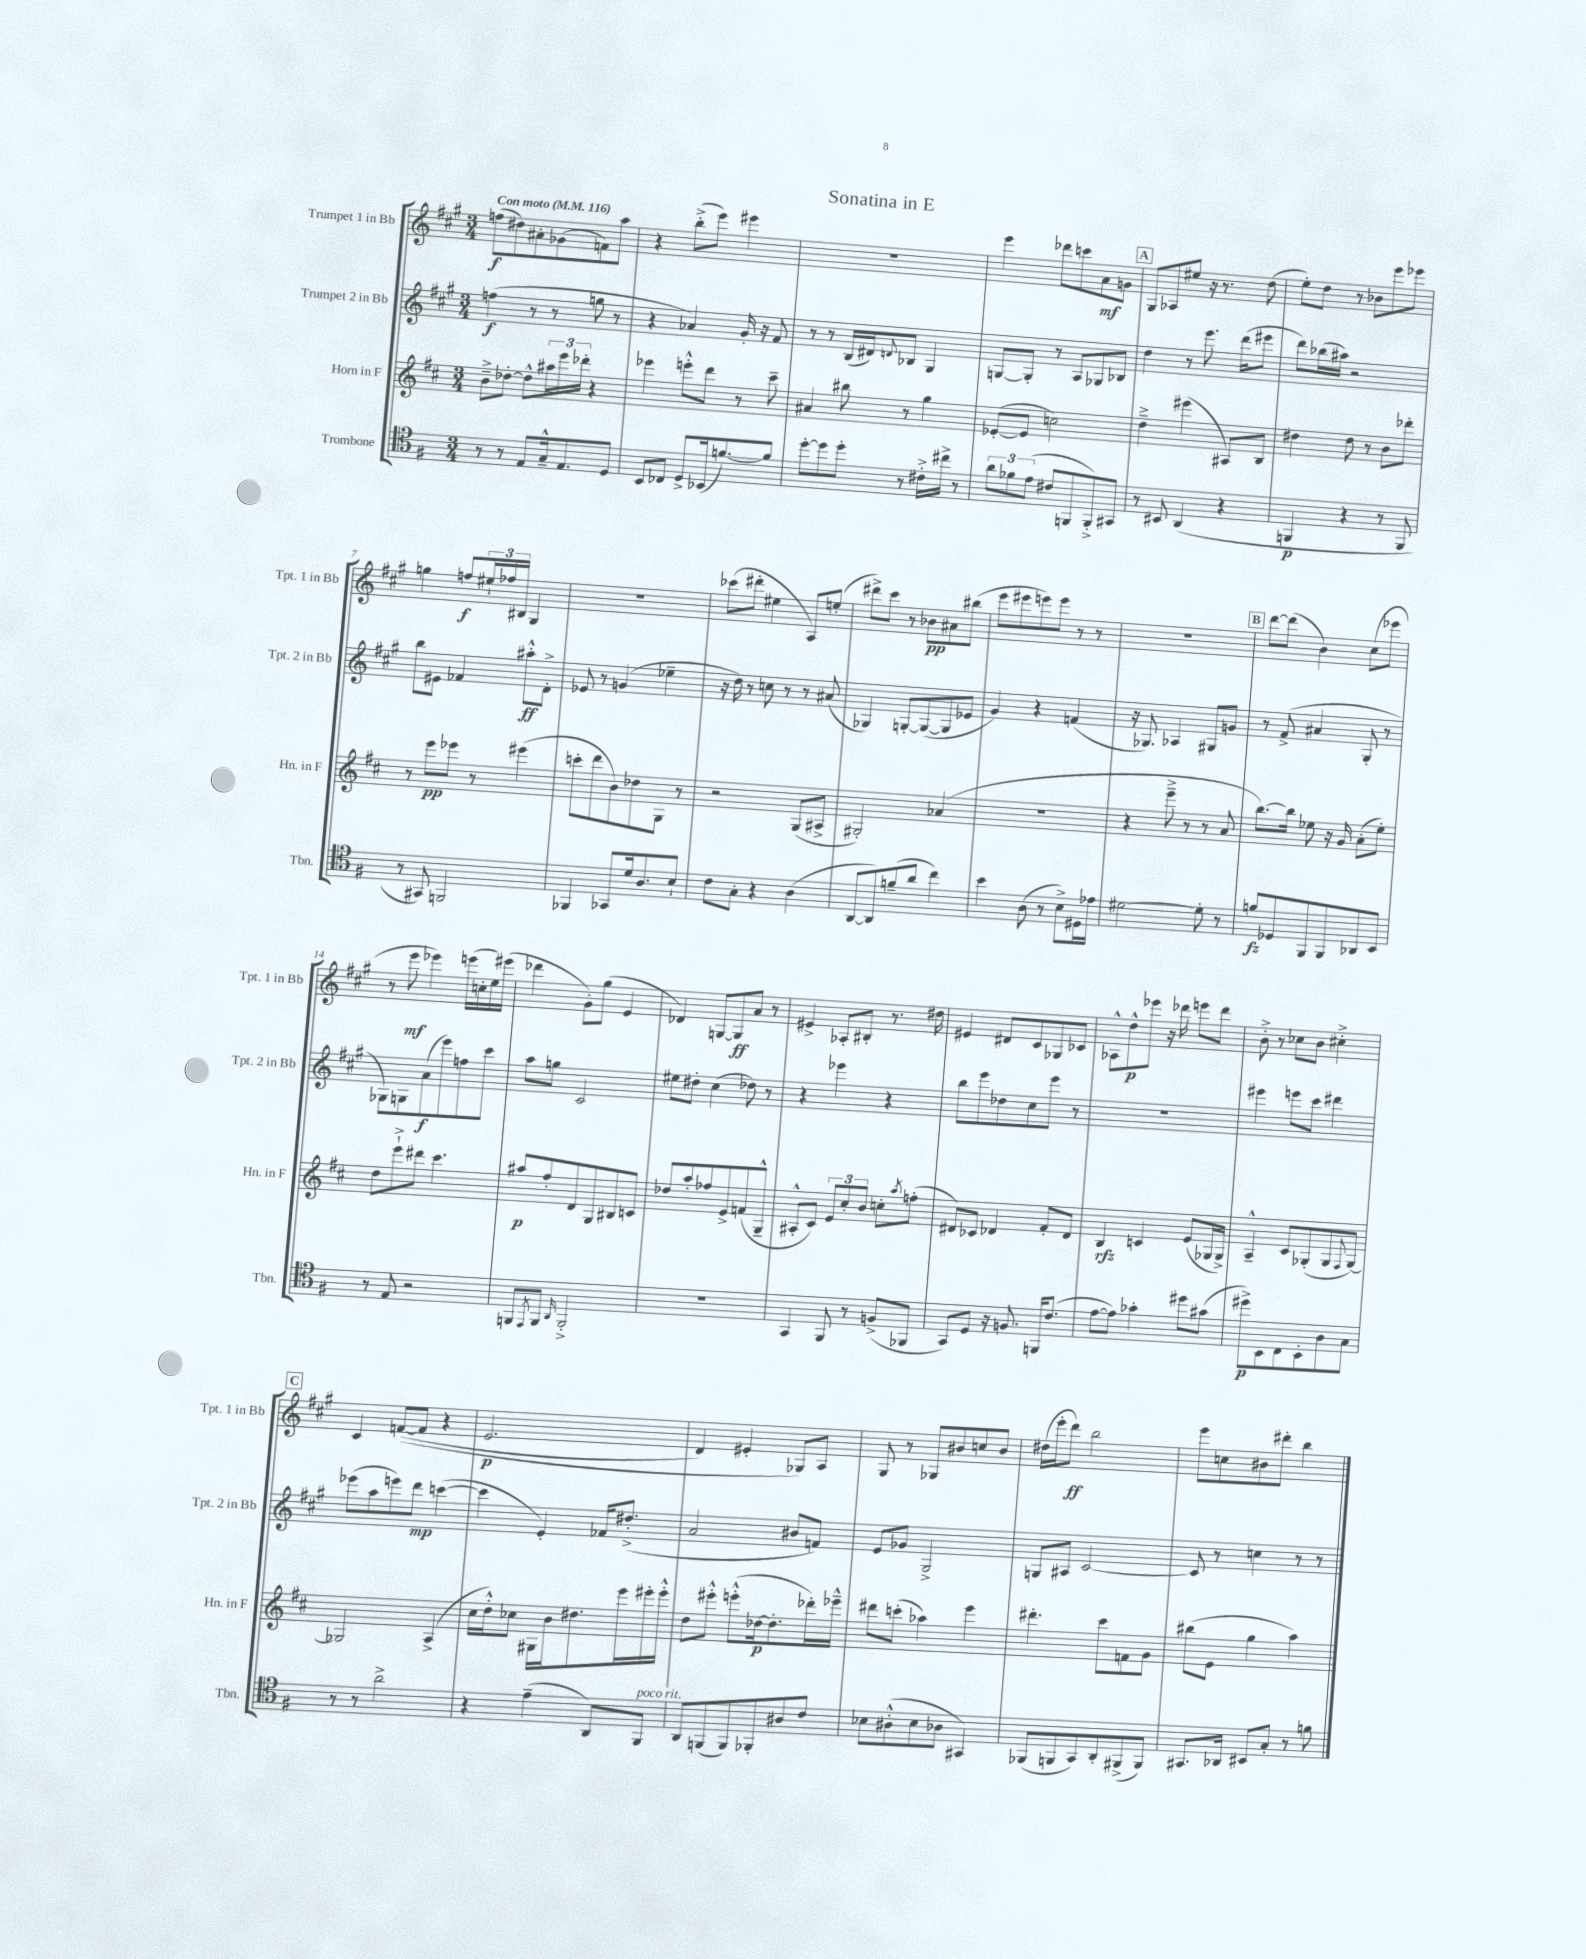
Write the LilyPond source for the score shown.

\header { title = "Sonatina in E" }
<<
\new StaffGroup <<
\new Staff = "s0" \with { instrumentName = "Trumpet 1 in Bb" shortInstrumentName = "Tpt. 1 in Bb" } {
    \clef treble \key a \major \numericTimeSignature \time 3/4 \tempo "Con moto" 4 = 116
    f''8\f( dis''8) ais'8-. ges'8( f'8) a''8 |
    r4 b''8-.->( e'''8) eis'''4 |
    R2. |
    e'''4 des'''8 c'''8 a'8\mf g'8 |
    \mark \markup { \box "A" } gis8 aes8 eis''8 r16 r8. d''8( |
    e''8-.) d''8 r8 bes'8 e'''8 ees'''8 |
    g''4 f''8\f \tuplet 3/2 { eis''16-! fes''16 bis16 } gis4 |
    r2. |
    ces'''8( dis'''8-. eis''4 a8) e''8-.( |
    dis'''8->) cis'''8 r8 bes'8\pp ais'8 bis''8( |
    e'''8 eis'''8 e'''8) e'''8 r8 r8 |
    R2. |
    \mark \markup { \box "B" } d'''8~ d'''8( b'4) cis''8( ees'''8 |
    r8 e'''8\mf ees'''4) e'''16( c''16-. e''16) eis'''16( |
    des'''4 gis'8-.) gis''8( e'4 |
    des'4) g8~ g8\ff a'8 r8 |
    eis'4-> aes8-. bis8-. r8. dis''16 |
    eis'4 dis'8 cis'8 ges8 ces'8 |
    aes8-^ d''8-^\p ees'''8 r16 des'''16 e'''8 des'''8 |
    b'8-.-> r8 ces''8 b'8 cis''4-.-> |
    \mark \markup { \box "C" } cis'4 f'8~(\( f'8 r4 |
    e'2.\p |
    d'4) eis'4-. ges8\) a8 |
    gis8 r8 ges8 bis'8 c''8 bis'8 |
    dis''16( e'''16-. d'''8\ff) b''2 |
    e'''8 c''8 bis'8 dis'''8-. b''4 \bar "|." |
}
\new Staff = "s1" \with { instrumentName = "Trumpet 2 in Bb" shortInstrumentName = "Tpt. 2 in Bb" } {
    \clef treble \key a \major \numericTimeSignature \time 3/4
    f''4\f( r8 r8 g''8 r8 |
    r4 aes'4) gis'16-. r16 fis'8 |
    r8 r8 b16( dis'16) \appoggiatura { d'8 } bes8 gis4 |
    g8~ g8-. r8 a8 ges8 bes8 |
    \mark \markup { \box "A" } d''4 r8 e'''8. d'''16( eis'''8 |
    d'''8) bes''16( ais''16) r2 |
    b''8 eis'8 fes'4 ais''8-.-^\ff d'8-.-> |
    ees'8 r8 g'4( ees''4-- |
    r16 d''16) r8 c''8 r8 r8 ais'8( |
    ges4) g8~-. g8~( g8 ees'8 |
    gis'4) r4 f'4( |
    r16 ges8.) aes4 gis8 g'8 |
    \mark \markup { \box "B" } r8 fis'8->( ais'4 gis8-. r8 |
    ges8) g8 a'8\f( e'''8) f''8 cis'''8 |
    a''8 g''8 cis'2 |
    eis''8 dis''8-. cis''4( des''8) r8 |
    r4 ees'''4 r4 |
    b''8 e'''8 des''8 cis''8 e'''8 r8 |
    R2. |
    eis'''4 e'''8 cis'''8 dis'''4 |
    \mark \markup { \box "C" } ees'''8( a''8 e'''8) d'''8\mp c'''4~( |
    c'''4 e'4-.) fes'16 dis''8.-.->( |
    a'2 bis'8 f'8) |
    e'8 ges'8 gis2-> |
    g8 ais8 cis'2~ |
    cis'8 r8 c''4 r8 r8 \bar "|." |
}
\new Staff = "s2" \with { instrumentName = "Horn in F" shortInstrumentName = "Hn. in F" } {
    \clef treble \key d \major \numericTimeSignature \time 3/4
    b'8---> des''8~-. des''8-^ \tuplet 3/2 { ais''16 e'''16 des'''16-. } r4 |
    ees'''4 e'''8-.-^ d'''8 r8 cis'''8-- |
    ais'4 bis''8 r8 g''4 |
    ees'8~-.( ees'8 c''2) |
    \mark \markup { \box "A" } d''4---> eis'''4( ais8) b8 |
    dis''4 dis''8 r8 b'8 des'''8-. |
    r8 e'''8\pp ees'''8 r8 eis'''4( |
    c'''8-. d'''8 b'8) des''8 g8 r8 |
    r2 g8( ais8-> |
    gis2-.) aes'4( |
    R2. |
    r4 e'''8---> r8 r8 a'8 |
    \mark \markup { \box "B" } b''8.~) b''16 ees''8 r16 g'16 a'8-.( ees''8-.) |
    d''8 e'''8-!-> dis'''8 cis'''4. |
    ais''8\p fis''8-. d'8 g8 bis8 c'8 |
    des''8 a''8-. fes''8 e'8-> f'8( g8---^ |
    ais8-.-^ cis'8) \tuplet 3/2 { e'8 cis''8-. b'8 } c''8-. \acciaccatura { a''8 } f''8-.( |
    dis'8) ces'8 des'4 fis'8-. des'8 |
    b4\rfz c'4 e'8( ges16 ges16->) |
    a4---^ cis'8 ges8-.( ges8 \appoggiatura { fis8 } ges8~) |
    \mark \markup { \box "C" } ges2 a4->( |
    cis''16 d''16-.-^) ces''8 gis16 b'16 dis''8. e'''16 eis'''16-. eis'''16-.-^ |
    d''8 eis'''8-.-^ e'''8-.-^( des''16~\p des''8.-. des'''16-.) ees'''16---^ |
    dis'''8 c'''8-.( aes''4) e'''4 |
    dis'''4.-. cis'''8 f'8 g'8 |
    bis''8( e'8 g''4 a''4) \bar "|." |
}
\new Staff = "s3" \with { instrumentName = "Trombone" shortInstrumentName = "Tbn." } {
    \clef tenor \key g \major \numericTimeSignature \time 3/4
    r8 r8 e8 g16---^ e8. d8 |
    b,8 ces8 d8-> bes,16( f'8.~) f'8 |
    d''8~-. d''8 d''8-. r8 cis'16-.-> cis''16-> r8 |
    \tuplet 3/2 { a'8 fes'8 e'8( } cis'8 f,8 f,8-.->) gis,8 |
    \mark \markup { \box "A" } r8 bis,8 a,4( r4 |
    f,4\p r4 r8 f,8 |
    r8 gis,8) f,2 |
    fes,4 ges,8 d'16 a8. b8-! |
    c'8 g8-. r4 a4( |
    a,8~ a,8) f'8--( a'8 c''4) |
    b'4 a8( r8 b8->) dis16 ees'16 |
    dis'2~ dis'8-. r8 |
    \mark \markup { \box "B" } f'8\fz des8 fis,8 fis,8 aes,8 b,8 |
    r8 e8 r2 |
    f,8 \acciaccatura { e,8 } f,8 \grace { a,16 } f,2-.-> |
    R2. |
    g,4 fis,8 r8 f8->( fes,8 |
    g,8) d8 r16 f8. f,16 c'8.( |
    e'8~ e'8) ges'4-. dis''8 gis'8( |
    dis''8->\p) b,8 c8 b,8-. a8 g8 |
    \mark \markup { \box "C" } r8 r8 a'2-> |
    r4 e'4--( a,8) fis,8^\markup { \italic "poco rit." } |
    a,8 f,8( f,8) fes,8-. ais8 c'8 |
    bes8 ais8-.-^( bes8 aes8 gis,4) |
    fes,8( f,8 g,8) a,8-. fis,8->( fis,8) |
    gis,8. aes,16 bis,8 g8-. r8 f'8 \bar "|." |
}
>>
>>
